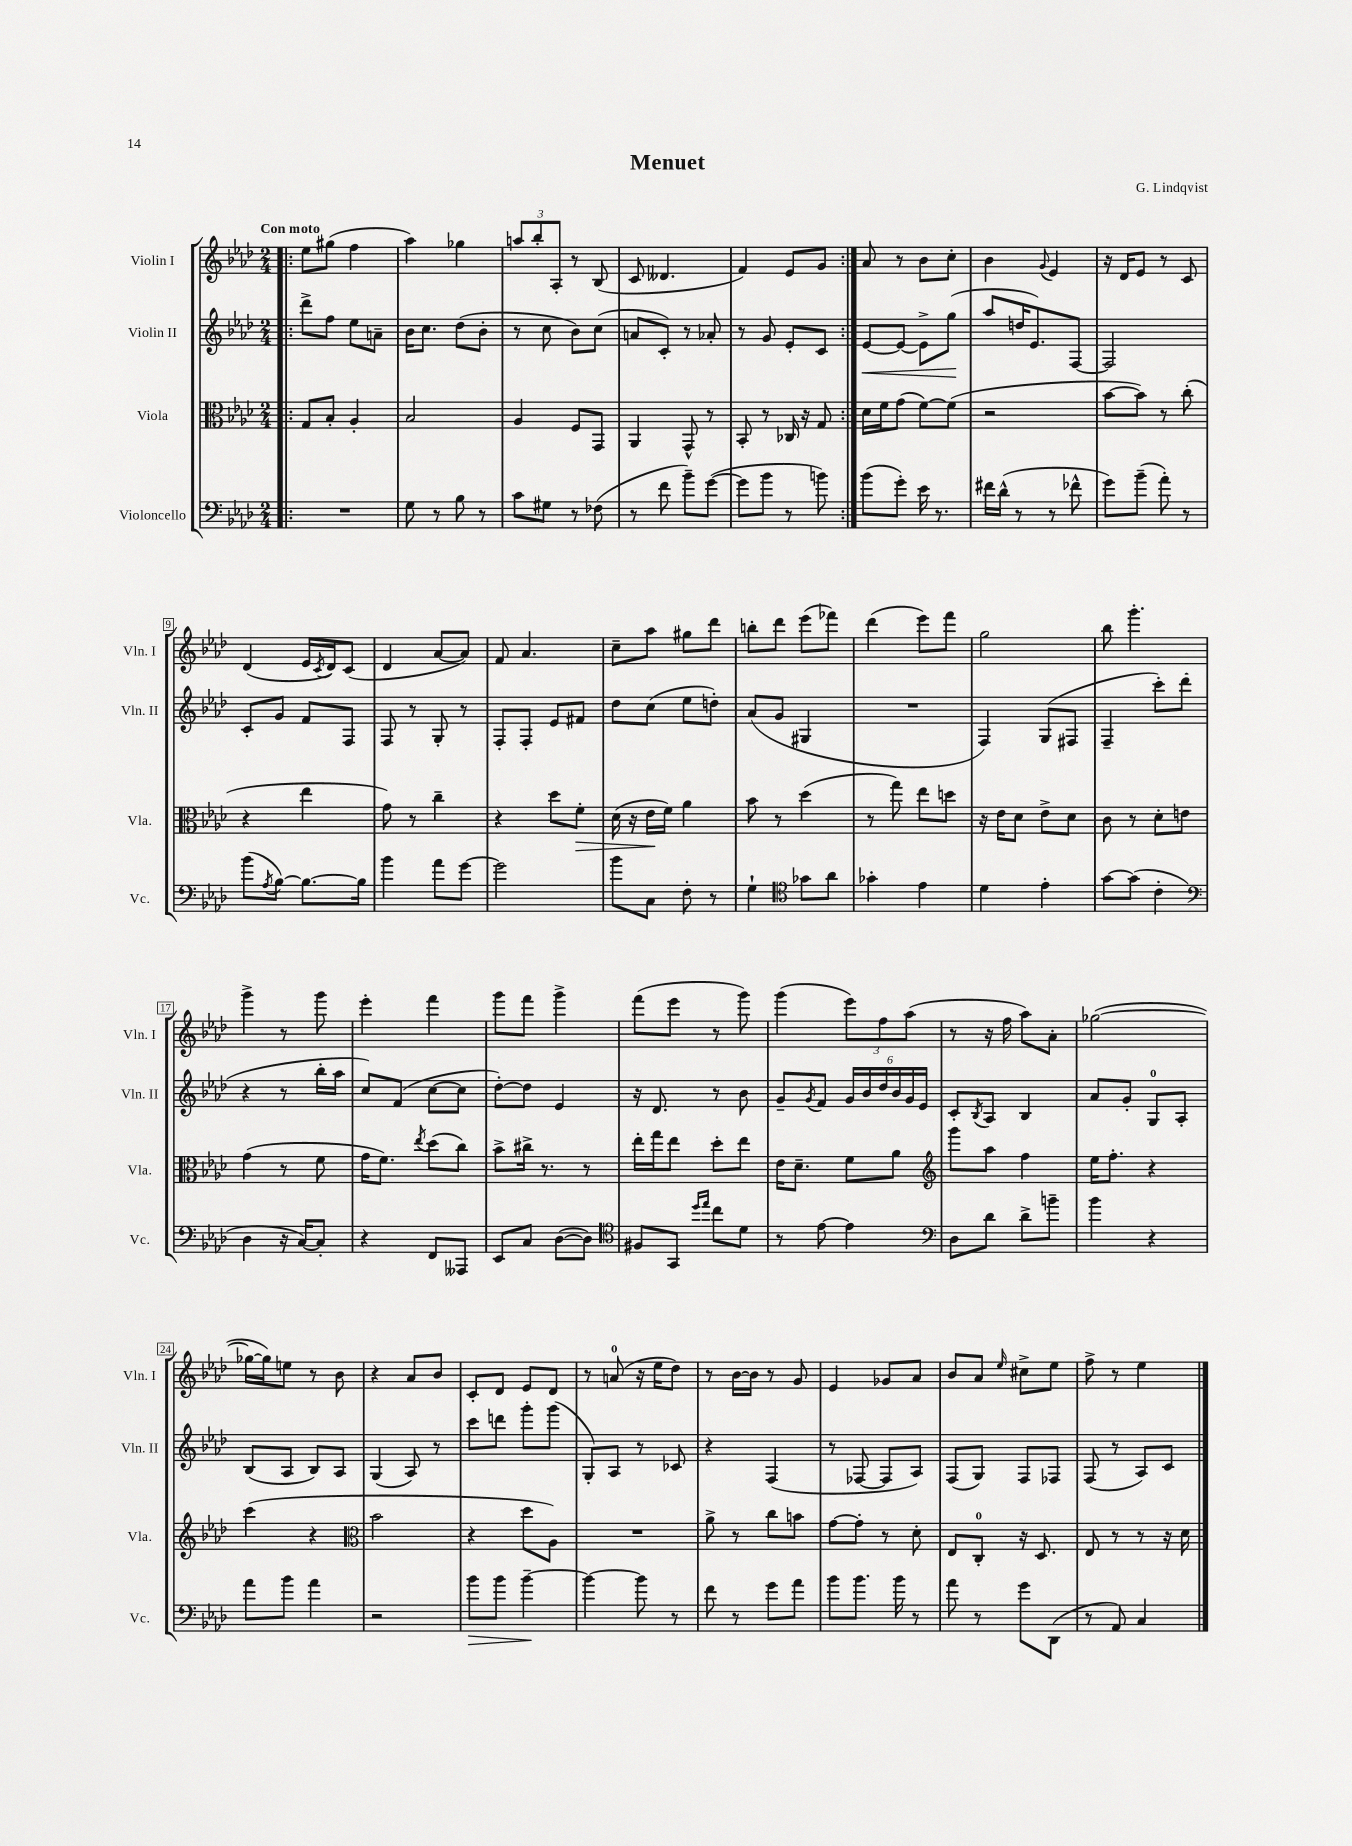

**kern	**kern	**kern	**kern
*staff4	*staff3	*staff2	*staff1
*clefF4	*clefC3	*clefG2	*clefG2
*k[b-e-a-d-]	*k[b-e-a-d-]	*k[b-e-a-d-]	*k[b-e-a-d-]
*M2/4	*M2/4	*M2/4	*M2/4
=!|:	=!|:	=!|:	=!|:
2r	8G	8ddd-^	8ee-
.	8B-'	8ff	(8gg#
.	4A-'	8ee-	4ff
.	.	8a~	.
=	=	=	=
8G	2B-	16b-	4aa-)
.	.	8.cc	.
8r	.	.	.
8B-	.	(8dd-	4gg-
8r	.	8b-'	.
=	=	=	=
8c	4A-	8r	12aa
.	.	.	12bb-'
8G#	.	8cc	.
.	.	.	12A-'
8r	8F	8b-)	8r
(8F-	8GG	(8cc	(8B-
=	=	=	=
8r	4AA-	8a	8c
8f	.	8c')	4.d--
8b-~)	8GG^^	8r	.
([8g	8r	8a-'	.
=	=	=	=
8g]	8BB-'	8r	4f)
8b-	8r	8g	.
8r	16C-	8e-'	8e-
.	16r	.	.
8b)	8G	8c	8g
=:|!	=:|!	=:|!	=:|!
(8b-	16d-	[8e-	8a-
.	16f	.	.
8g')	(8g	8e-_	8r
16e-	[8f)	8e-^]	8b-
8.r	.	.	.
.	(8f]	(8gg	8cc'
=	=	=	=
16f#	2r	8aa-	4b-
(16d-^^	.	.	.
8r	.	16dd	.
.	.	8.e-)	.
.	.	.	8qqg
8r	.	.	4e-
8f-^^	.	[8F	.
=	=	=	=
8g)	[8b-	2F]	16r
.	.	.	16d-
(8b-~	8b-])	.	8e-
8a-')	8r	.	8r
8r	(8cc'	.	8c
=	=	=	=
(8b-	4r	8c'	(4d-
8qA-	.	.	.
[8B-)	.	8g	.
8.B-_	4ee-	8f	16e-
.	.	.	8qc
.	.	.	16d-)
.	.	8F	(8c
16B-]	.	.	.
=	=	=	=
4b-	8g)	8F	4d-
.	8r	8r	.
8a-	4cc~	8G'	[8a-
[8g	.	8r	8a-])
=	=	=	=
2g]	4r	8F'	8f
.	.	8F'	4.a-
.	8dd-	8e-	.
.	8f'	8f#	.
=	=	=	=
8b-	(16d-	8dd-	8cc~
.	16r	.	.
8C	16e-	(8cc	8aa-
.	16f)	.	.
8F'	4a-	8ee-	8gg#
8r	.	8dd')	8ddd-
=	=	=	=
4G`	8b-	(8a-	8bb'
.	8r	8g	8ddd-
*clefC4	*	*	*
8g-	(4dd-	4G#	(8eee-
8a-	.	.	8fff-)
=	=	=	=
4g-'	8r	2r	(4ddd-
.	8gg)	.	.
4e-	8ee-	.	8eee-)
.	8dd	.	8fff
=	=	=	=
4d-	16r	4F)	2gg
.	16e-	.	.
.	8d-	.	.
4e-'	8e-^	(8G	.
.	8d-	8F#	.
=	=	=	=
[8g	8c	4F~	8bb-
(8g]	8r	.	4.ggg'
4c'	8d-'	8ccc')	.
.	8e	(8ddd-	.
=	=	=	=
*clefF4	*	*	*
4D-	(4g	4r	4ggg^
16r	8r	8r	8r
[16C)	.	.	.
8C']	8f	16bb-'	8ggg
.	.	16aa-	.
=	=	=	=
4r	16g	8cc)	4eee-'
.	8.f)	.	.
.	.	(8f	.
.	8qee-	.	.
8FF	(8dd-	[8cc	4fff
8AAA--	8cc)	8cc]	.
=	=	=	=
8EE-	8b-^	[8dd-')	8ggg
8C	16cc#^	8dd-]	8fff
.	8.r	.	.
([8D-	.	4e-	4ggg^
8D-])	8r	.	.
=	=	=	=
*clefC4	*	*	*
8F#	16ee-'	16r	(8fff
.	16gg	8.d-	.
8GG	8ee-	.	8eee-
16qqdd-	.	.	.
16qqee-	.	.	.
8cc	8dd-'	8r	8r
8d-	8ee-	8b-	8ggg)
=	=	=	=
8r	16e-	8g~	(4ggg
.	8.d-~	.	.
.	.	8qg	.
[8e-	.	8f	.
4e-]	8f	24g	12eee-)
.	.	24b-	.
.	.	24dd-	12ff
.	8a-	24b-	.
.	.	24g	(12aa-
.	.	24e-	.
=	=	=	=
*clefF4	*clefG2	*	*
8D-	8ggg	8c'	8r
.	.	8qB-	.
8d-	8aa-	8A-	16r
.	.	.	16ff
8d-^	4ff	4B-	8aa-)
8b~	.	.	8a-'
=	=	=	=
4b-	16ee-	8a-	([2gg-
.	8.ff'	.	.
.	.	8g'	.
4r	4r	8G	.
.	.	8A-'	.
=	=	=	=
8a-	(4ccc	(8B-	16gg-_
.	.	.	16gg-])
8b-	.	8A-	8ee
4a-	4r	8B-)	8r
.	.	8A-	8b-
=	=	=	=
*	*clefC3	*	*
2r	2b-	(4G	4r
.	.	8A-)	8a-
.	.	8r	8b-
=	=	=	=
8b-	4r	8ccc	8c'
8b-	.	8ddd	8d-
[4b-~	8dd-	8ggg'	8e-
.	8A-)	(8ggg	8d-
=	=	=	=
4b-_	2r	8G')	8r
.	.	8A-	(8a
8b-]	.	8r	16r
.	.	.	16ee-
8r	.	8c-	8dd-)
=	=	=	=
8f	8a-^	4r	8r
8r	8r	.	[16b-
.	.	.	16b-]
8g	8cc	(4F	8r
8a-	8b	.	8g
=	=	=	=
8b-	[8g	8r	4e-
8.b-	8g']	[8F-	.
.	8r	8F-]	8g-
16b-	.	.	.
8r	8d-'	8A-)	8a-
=	=	=	=
8a-	8E-	(8F	8b-
8r	8C'	8G)	8a-
.	.	.	16qqee-
8g	16r	8F	8cc#^
.	8.D-	.	.
(8DD-	.	8F-	8ee-
=	=	=	=
8r	8E-	(8F	8ff^
8AA-)	8r	8r	8r
4C	8r	8A-)	4ee-
.	16r	8c	.
.	16d-	.	.
==	==	==	==
*-	*-	*-	*-
